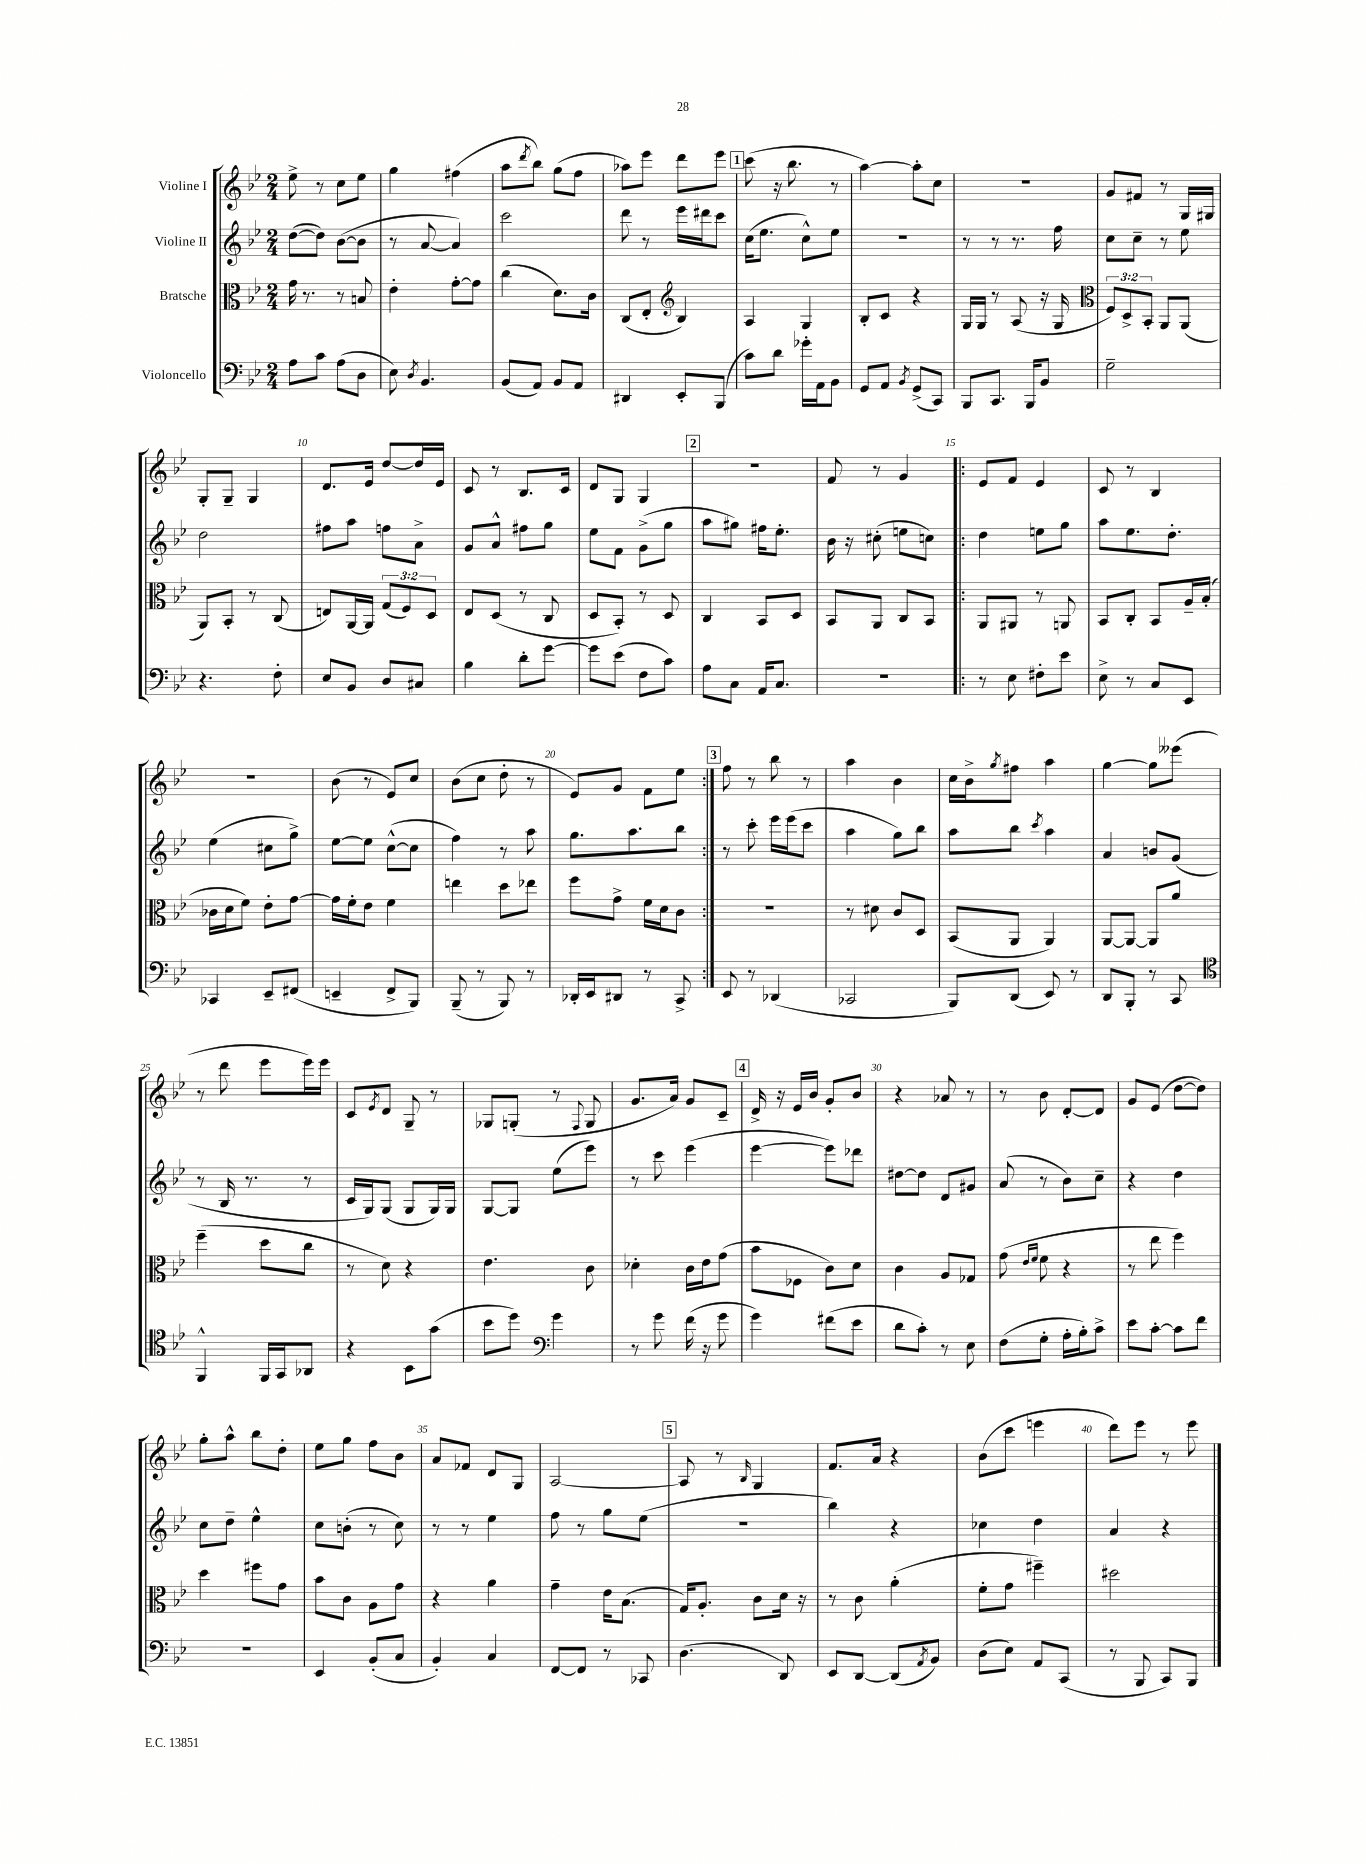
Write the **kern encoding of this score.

**kern	**kern	**kern	**kern
*staff4	*staff3	*staff2	*staff1
*clefF4	*clefC3	*clefG2	*clefG2
*k[b-e-]	*k[b-e-]	*k[b-e-]	*k[b-e-]
*M2/4	*M2/4	*M2/4	*M2/4
8A	16g	([8dd	8ee-^
.	8.r	.	.
8c	.	8dd])	8r
(8A	8r	([8b-	8cc
8D	8B	8b-]	8ee-
=	=	=	=
8E-)	4e-'	8r	4gg
8qD	.	.	.
4.BB-	.	[8a	.
.	[8g'	4a])	(4ff#
.	8g]	.	.
=	=	=	=
(8BB-	(4cc	2ccc	8aa
.	.	.	8qddd
8AA)	.	.	8bb-)
8BB-	8.d)	.	(8gg
8AA	.	.	8ff
.	16c	.	.
=	=	=	=
4DD#	(8C	8ddd	8aa-)
.	8E-'	8r	8eee-
*	*clefG2	*	*
8EE-'	4B-)	16eee-	8ddd
.	.	16ddd#	.
(8BBB-	.	8ccc	8eee-
=	=	=	=
8c)	4A	(16cc	(8ccc
.	.	8.ee-	.
8d	.	.	16r
.	.	.	8.bb-
16g-'	4G	8cc^^)	.
16AA	.	.	.
8BB-	.	8ee-	8r
=	=	=	=
8GG	8B-'	2r	[4aa)
8AA	8c	.	.
8qBB-	.	.	.
(8GG^	4r	.	8aa']
8CC)	.	.	8cc
=	=	=	=
8BBB-	16G	8r	2r
.	16G	.	.
8.CC	8r	8r	.
.	(8A	8.r	.
16BBB-	.	.	.
8BB-	16r	.	.
.	16G	16ff	.
=	=	=	=
*	*clefC3	*	*
2G~	12F)	8cc	8g
.	12D^	.	.
.	.	8cc~	8f#
.	12BB-'	.	.
.	8AA	8r	8r
.	(8AA	8ee-	16G
.	.	.	16G#
=	=	=	=
4.r	8AA)	2dd	8G'
.	8BB-'	.	8G~
.	8r	.	4G
8F'	(8C	.	.
=	=	=	=
8E-	8E)	8ff#	8.d
8BB-	[16AA	8aa	.
.	16AA]	.	16e-
8D	(12G	8ff	[8dd
.	12F)	.	.
8C#	.	8a^	16dd]
.	12D	.	.
.	.	.	16e-
=	=	=	=
4B-	8E-	8g	8c
.	(8D	8a^^	8r
8d'	8r	8ff#	8.B-
[8g	8C	8gg	.
.	.	.	16c
=	=	=	=
8g]	8D	8ee-	8d
(8e-	8BB-')	8f	8G
8F	8r	(8g^	4G
8c)	8D	8gg	.
=	=	=	=
8A	4C	8aa	2r
8C	.	8gg#)	.
16AA	8BB-	16ff#	.
8.C	.	8.ee-'	.
.	8D	.	.
=	=	=	=
2r	8BB-	16b-	8f
.	.	16r	.
.	8AA	(8cc#'	8r
.	8C	8ee	4g
.	8BB-	8cc)	.
=!|:	=!|:	=!|:	=!|:
8r	8AA	4dd	8e-
8E-	8AA#	.	8f
8F#'	8r	8ee	4e-
8e-	8AA	8gg	.
=	=	=	=
8E-^	8BB-	8aa	8c
8r	8C'	8.ee-	8r
8C	8BB-	.	4B-
.	.	8.dd'	.
8EE-	16A~	.	.
.	(16B-'	.	.
=	=	=	=
4CC-	16c-	(4ee-	2r
.	16d	.	.
.	8f)	.	.
8EE-~	8e-'	8cc#	.
(8FF#	[8g	8gg^)	.
=	=	=	=
4EE~	16g]	[8ee-	(8b-
.	16f'	.	.
.	8e-	8ee-]	8r
8FF^	4f	([8cc^^	8e-)
8BBB-)	.	8cc]	8cc
=	=	=	=
(8BBB-~	4ee	4ff)	(8b-
8r	.	.	8cc
8BBB-)	8dd	8r	8dd'
8r	8ee-	8aa	8r
=	=	=	=
16DD-'	8ff	8.gg	8e-)
16EE-	.	.	.
8DD#	8g^	.	8g
.	.	8.aa	.
8r	16f	.	8f
.	16d	.	.
8CC^	8c	8bb-	8ee-
=:|!	=:|!	=:|!	=:|!
8EE-	2r	8r	8ff
8r	.	8ccc'	8r
(4DD-	.	16eee-	8bb-
.	.	(16eee-	.
.	.	8ccc	8r
=	=	=	=
2CC-	8r	4aa	4aa
.	8d#	.	.
.	8c	8gg)	4b-
.	8D	8bb-	.
=	=	=	=
8BBB-)	(8BB-	8aa	16cc
.	.	.	16b-^
.	.	.	8qgg
(8DD	8AA	8bb-	8ff#
.	.	8qccc	.
8EE-)	4AA)	4aa	4aa
8r	.	.	.
=	=	=	=
8DD	[8AA	4a	[4gg
8BBB-'	8AA_	.	.
8r	8AA]	8b	8gg]
8CC	8a	(8g	(8eee--
=	=	=	=
*clefC4	*	*	*
4FF^^	(4ff~	8r	8r
.	.	16B-	8ddd
.	.	8.r	.
16FF	8dd	.	8eee-
16GG	.	.	.
8AA-	8cc	8r	16eee-)
.	.	.	16eee-
=	=	=	=
4r	8r	16c	8c
.	.	16G)	.
.	.	.	8qe-
.	8d)	(8G	8d
8BB-	4r	8G	8G~
(8g	.	16G)	8r
.	.	16G	.
=	=	=	=
8b-	4.e-	[8G	8G-
8dd)	.	8G]	(8G'
*clefF4	*	*	*
4g	.	(8ee-	8r
.	.	.	8qqF
.	8c	8eee-)	8G
=	=	=	=
8r	4d-'	8r	8.g
8g	.	8ccc	.
.	.	.	16a)
(16f	16c	(4eee-	8g
16r	16e-	.	.
8g	(8g	.	8c~
=	=	=	=
4g)	8b-	[4eee-	16d^
.	.	.	16r
.	8F-	.	16e-
.	.	.	16b-
(8f#	8c)	8eee-])	8g'
8e-	8d	8ddd-	8b-
=	=	=	=
8d	4c	[8dd#	4r
8c')	.	8dd#]	.
8r	8A	8d	8a-
8E-	8G-	8g#	8r
=	=	=	=
(8F	(8g	(8a	8r
.	16qqe-	.	.
.	16qqf	.	.
8G'	8f	8r	8b-
16A'	4r	8b-)	[8d'
16B-')	.	.	.
8c^	.	8cc~	8d]
=	=	=	=
8e-	8r	4r	8g
[8c'	8ee-	.	(8e-
8c]	4ff)	4dd	[8dd
8f	.	.	8dd])
=	=	=	=
2r	4dd	8cc	8gg'
.	.	8dd~	8aa^^
.	8ff#	4ee-^^	8bb-
.	8g	.	8dd'
=	=	=	=
4EE-	8b-	8cc	8ee-
.	8c	(8b'	8gg
(8BB-'	8A	8r	8ff
8C	8g	8cc)	8b-
=	=	=	=
4BB-')	4r	8r	8a
.	.	8r	8f-
4C	4a	4ee-	8d
.	.	.	8G
=	=	=	=
[8FF	4g~	8ff	[2A
8FF]	.	8r	.
8r	16e-	8gg	.
.	(8.B-	.	.
8CC-	.	(8ee-	.
=	=	=	=
(4.D	16G)	2r	8A]
.	8.A'	.	.
.	.	.	8r
.	.	.	16qqB-
.	8c	.	4G
8DD)	16d	.	.
.	16r	.	.
=	=	=	=
8EE-	8r	4bb-)	8.f
[8DD	8c	.	.
.	.	.	16a
(8DD]	(4a'	4r	4r
8qAA	.	.	.
8BB-)	.	.	.
=	=	=	=
(8D	8f'	4cc-	(8b-
8E-)	8g	.	8ccc
8AA	4ff#~)	4dd	4eee
(8CC	.	.	.
=	=	=	=
8r	2dd#	4a	8ddd)
8BBB-	.	.	8eee-
8CC)	.	4r	8r
8BBB-	.	.	8eee-
==	==	==	==
*-	*-	*-	*-
